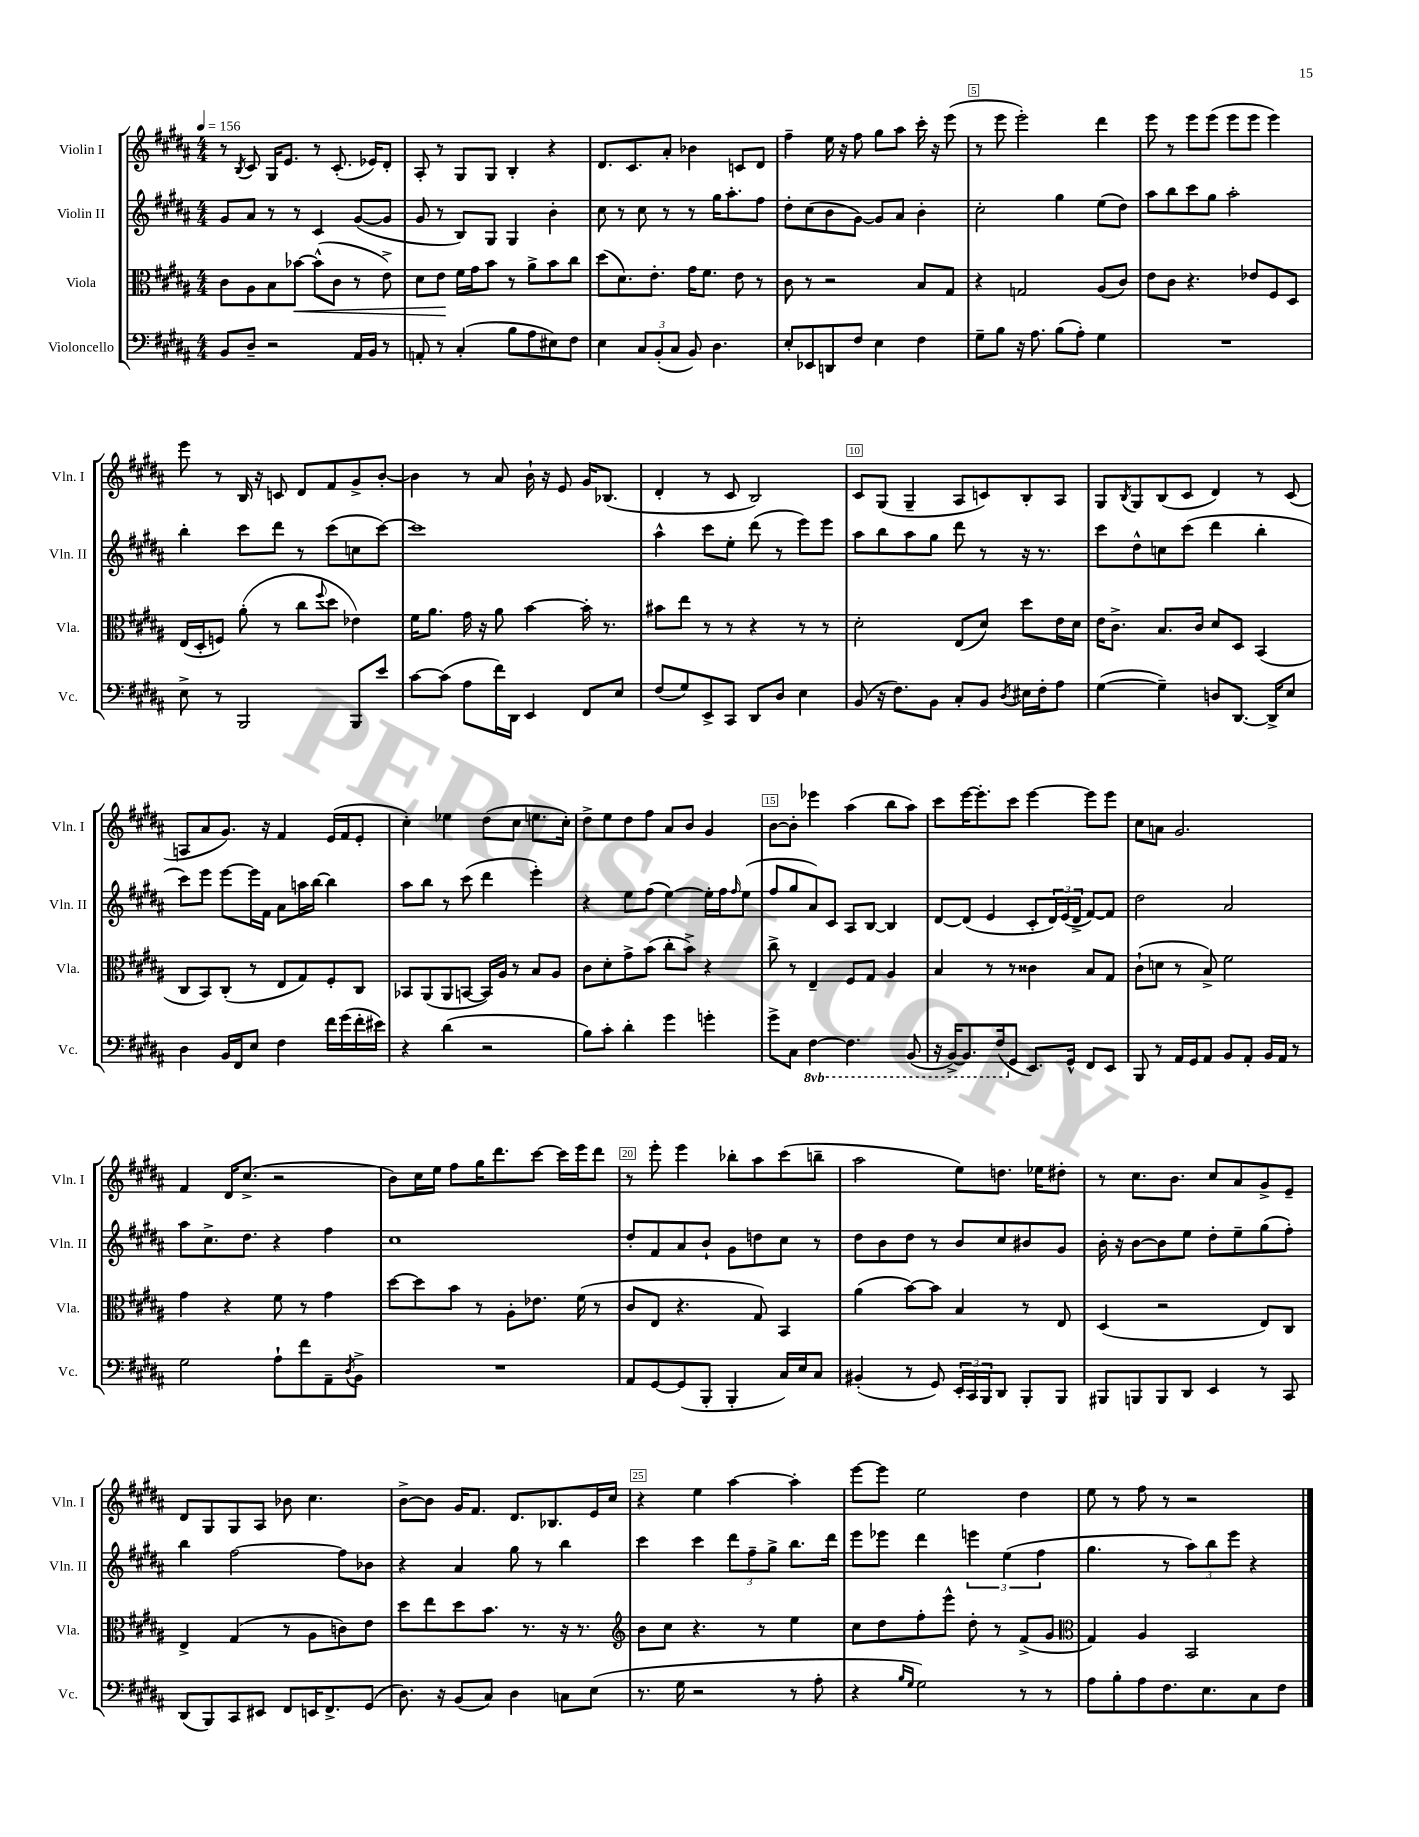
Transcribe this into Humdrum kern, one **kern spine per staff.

**kern	**kern	**dynam	**kern	**kern
*part4	*part3	*part3	*part2	*part1
*staff4	*staff3	*staff3	*staff2	*staff1
*I"Violoncello	*I"Viola	*	*I"Violin II	*I"Violin I
*I'Vc.	*I'Vla.	*	*I'Vln. II	*I'Vln. I
*clefF4	*clefC3	*	*clefG2	*clefG2
*k[f#c#g#d#a#]	*k[f#c#g#d#a#]	*	*k[f#c#g#d#a#]	*k[f#c#g#d#a#]
*M4/4	*M4/4	*	*M4/4	*M4/4
*MM156	*MM156	*	*MM156	*MM156
=1	=1	=1	=1	=1
8BB/L	8c#\L	.	8g#/L	8r
.	.	.	.	8qB/
8D#~/J	8A#\	.	8a#/J	8c#/
2r	8B\	.	8r	16G#/KL
.	.	.	.	8.e/J
!	!	!LO:HP:b	!	!
.	[8b-X\J	<	8r	.
.	(8b-^^\L]	.	4c#/	8r
.	8c#\J	.	.	(8.c#'/
16AA#/LL	8r	.	([8g#/L	.
16BB/JJ	.	.	.	16e-X/KL)
8r	8e^\)	.	8g#/J]	8d#'/J
=2	=2	=2	=2	=2
8AAn'/	8d#\L	.	8g#/	8A#'/
8r	8e\J	.	8r	8r
(4C#'/	16f#\LL	[	8B/L)	8G#/L
.	16g#\J	.	.	.
.	8b\J	.	8G#/J	8G#/J
8B\L	8r	.	4G#/	4B'/
8A#\	8a#^\L	.	.	.
8E#X\)	8b\	.	4b'\	4r
8F#\J	8cc#\J	.	.	.
=3	=3	=3	=3	=3
4E\	(8dd#\L	.	8cc#\	8.d#/L
.	8.d#\)	.	8r	.
.	.	.	.	8.c#/
12C#/L	.	.	8cc#\	.
.	8.e'\J	.	.	.
(12BB'/	.	.	.	.
.	.	.	8r	8a#'/J
12C#/J	.	.	.	.
8BB/)	16g#\KL	.	8r	4b-X\
.	8.f#\J	.	.	.
4.D#\	.	.	16gg#\KL	.
.	.	.	8.aa#'\	.
.	8e\	.	.	8cn/L
.	8r	.	8ff#\J	8d#/J
=4	=4	=4	=4	=4
8E'/L	8c#\	.	8dd#'\L	4ff#~\
8EE-X/	8r	.	(8cc#\	.
8DDn/	2r	.	8b\	16ee\
.	.	.	.	16r
8F#/J	.	.	[8g#\J)	8ff#\
4E\	.	.	8g#/L]	8gg#\L
.	.	.	8a#/J	8aa#\J
4F#\	8B/L	.	4b'\	16ccc#'\
.	.	.	.	16r
.	8G#/J	.	.	(8eee\
=5	=5	=5	=5	=5
8G#~\L	4r	.	2cc#'\	8r
8B\J	.	.	.	8eee\
16r	2Gn/	.	.	2eee'\)
8.A#\	.	.	.	.
(8B\L	.	.	4gg#\	.
8A#'\J)	.	.	.	.
4G#\	(8A#/L	.	(8ee\L	4ddd#\
.	8c#/J)	.	8dd#\J)	.
=6	=6	=6	=6	=6
1r	8e\L	.	8aa#\L	8eee\
.	8c#\J	.	8bb\	8r
.	4.r	.	8ccc#\	8eee\L
.	.	.	8gg#\J	(8eee\J
.	.	.	2aa#'\	8eee\L
.	8e-X/L	.	.	8eee\J
.	8F#/	.	.	4eee\)
.	8D#/J	.	.	.
!!LO:LB:g=z
=7	=7	=7	=7	=7
8E^\	(16E/LL	.	4bb'\	8eee\
.	16D#'/J	.	.	.
8r	8Fn/J)	.	.	8r
2BBB/	(8a#'\	.	8ccc#\L	16B/
.	.	.	.	16r
.	8r	.	8ddd#\J	8cn/
.	8cc#\L	.	8r	8d#/L
.	8qqff#/	.	.	.
.	8dd#\J	.	(8ccc#\L	8f#/
8BBB/L	4e-X\)	.	8ccn\	8g#^/
8e/J	.	.	[8ccc#\J)	[8b'/J
=8	=8	=8	=8	=8
[8c#\L	16f#\KL	.	1ccc#]	4b\]
.	8.a#\J	.	.	.
(8c#\J]	.	.	.	.
8A#\L	16g#\	.	.	8r
.	16r	.	.	.
16f#\L)	8a#\	.	.	8a#/
16DD#\JJ	.	.	.	.
4EE/	[4b\	.	.	16b`\
.	.	.	.	16r
.	.	.	.	8e/
8FF#/L	16b'\]	.	.	16g#/KL
.	8.r	.	.	(8.B-X/J
8E/J	.	.	.	.
=9	=9	=9	=9	=9
(8F#/L	8b#X\L	.	4aa#^^\	4d#'/
8G#/)	8ee\J	.	.	.
8EE^/	8r	.	8ccc#\L	8r
8CC#/J	8r	.	8ee'\J	8c#/
8DD#/L	4r	.	(8ddd#\	2B/)
8D#/J	.	.	8r	.
4E\	8r	.	8eee\L)	.
.	8r	.	8eee\J	.
=10	=10	=10	=10	=10
(8BB/	2d#'\	.	8aa#\L	8c#/L
16r	.	.	8bb\	(8G#/J
8.F#\L)	.	.	.	.
.	.	.	8aa#\	4G#~/
8BB\J	.	.	8gg#\J	.
8C#'/L	(8E/L	.	8ddd#\	8A#/L
8BB/J	8d#/J)	.	8r	8cn/)
8qD#/	.	.	.	.
16E#X\LL	8dd#\L	.	16r	8B'/
16F#'\J	.	.	8.r	.
8A#\J	16e\L	.	.	8A#/J
.	16d#\JJ	.	.	.
=11	=11	=11	=11	=11
([4G#\	16e\KL	.	8ccc#\L	8G#/L
.	8.c#^\J	.	.	.
.	.	.	.	8qB/
.	.	.	8dd#^^\	8G#/
4G#~\])	8.B/L	.	8ccn\	(8B/
.	.	.	(8ccc#\J	8c#/J
.	16c#/Jk	.	.	.
8Dn/L	8d#/L	.	4ddd#\	4d#/)
[8.DD#/J	8D#/J	.	.	.
.	(4BB/	.	4bb'\	8r
16DD#^/KL]	.	.	.	.
8E/J	.	.	.	(8c#/
!!LO:LB:g=z
=12	=12	=12	=12	=12
4D#\	8C#/L	.	8ccc#\L)	8An/L
.	8BB/)	.	8eee\J	8a#/
16BB/LL	(8C#'/J	.	[8eee\L	8.g#/J)
16FF#/J	.	.	.	.
8E/J	8r	.	16eee\L]	.
.	.	.	16f#\JJ	16r
4F#\	8E/L	.	8a#\L	4f#/
.	8G#/)	.	16aan\L	.
.	.	.	[16bb\JJ	.
16f#\LL	8F#'/	.	4bb\]	(16e/LL
(16g#\	.	.	.	16f#/J
16f#'\	8C#/J	.	.	8e'/J
16e#X\JJ)	.	.	.	.
=13	=13	=13	=13	=13
4r	8BB-X/L	.	8aa#\L	4cc#'\)
.	(8AA#/	.	8bb\J	.
(4d#\	8AA#/	.	8r	4ee-X\
.	[8BBn/J	.	(8ccc#\	.
2r	16BB/LL])	.	4ddd#\	(8dd#\L
.	16A#/JJ	.	.	.
.	8r	.	.	8cc#\J
.	8B/L	.	4eee'\)	8.een\L
.	8A#/J	.	.	.
.	.	.	.	16cc#'\Jk)
=14	=14	=14	=14	=14
8B\L)	8c#\L	.	4r	8dd#^\L
8c#'\J	8d#'\	.	.	8ee\
4d#'\	8g#^\	.	8ee\L	8dd#\
.	(8b\J	.	(8ff#\J	8ff#\J
4g#\	8cc#'\L	.	[4ee\)	8a#/L
.	8b^\J)	.	.	8b/J
4gn'\	4r	.	16ee'\LL]	4g#/
.	.	.	16ff#\J	.
.	.	.	16qqff#/	.
.	.	.	(8ee\J	.
=15	=15	=15	=15	=15
8g#^\L	8cc#^\	.	8ff#/L	[8b\L
8C#\J	8r	.	8gg#/	8b'\J]
*8ba	*	*	*	*
[4FF#\	4E~/	.	8a#/)	4eee-X\
.	.	.	8c#/J	.
4.FF#\]	8F#/L	.	8A#/L	(4aa#\
.	8G#/J	.	[8B/J	.
.	4A#/	.	4B/]	8bb\L
(8BBB/	.	.	.	8aa#\J)
=16	=16	=16	=16	=16
16r	4B/	.	[8d#/L	8ccc#\L
[16BBB^/KL)	.	.	.	.
8.BBB/]	.	.	(8d#/J]	[16eee\K
.	.	.	.	8.eee'\]
.	8r	.	4e/	.
(16FF#/k	.	.	.	.
*X8ba	*	*	*	*
8GG#/J	8r	.	.	8ccc#\J
8.EE/L)	4c##X\	.	8c#'/L	[4eee\
.	.	.	24d#/L)	.
.	.	.	(24e/	.
16GG#^^/Jk	.	.	.	.
.	.	.	24d#^/JJ	.
8FF#/L	8B/L	.	[8f#/L)	8eee\L]
8EE/J	8G#/J	.	8f#/J]	8eee\J
=17	=17	=17	=17	=17
8BBB/	(8c#`\L	.	2dd#\	8cc#\L
8r	8dn\J	.	.	8an\J
16AA#/LL	8r	.	.	2.g#/
16GG#/J	.	.	.	.
8AA#/J	8B^/)	.	.	.
8BB/L	2f#\	.	2a#/	.
8AA#'/J	.	.	.	.
16BB/LL	.	.	.	.
16AA#/JJ	.	.	.	.
8r	.	.	.	.
!!LO:LB:g=z
=18	=18	=18	=18	=18
2G#\	4g#\	.	8aa#\L	4f#/
.	.	.	8.cc#^\	.
.	4r	.	.	16d#/KL
.	.	.	8.dd#\J	(8.cc#^/J
8A#`\L	8f#\	.	4r	2r
8f#\	8r	.	.	.
8AA#~\	4g#\	.	4ff#\	.
8qD#/	.	.	.	.
8BB^\J	.	.	.	.
=19	=19	=19	=19	=19
1r	[8dd#\L	.	1cc#	8b\L)
.	8dd#\]	.	.	16cc#\L
.	.	.	.	16ee\JJ
.	8b\J	.	.	8ff#\L
.	8r	.	.	16gg#\K
.	.	.	.	8.ddd#\
.	8A#'\L	.	.	.
.	8.e-X\J	.	.	[8ccc#\J
.	.	.	.	16ccc#\LL]
.	(16f#\	.	.	16eee\J
.	8r	.	.	8ddd#\J
=20	=20	=20	=20	=20
8AA#/L	8c#/L	.	8dd#'/L	8r
[8GG#/	8E/J	.	8f#/	8eee'\
(8GG#/]	4.r	.	8a#/	4eee\
8BBB'/J	.	.	8b`/J	.
4BBB'/	.	.	8g#\L	8bb-X'\L
.	8G#/)	.	8ddn\	8aa#\
16C#/LL)	4BB/	.	8cc#\J	(8ccc#\
16E/J	.	.	.	.
8C#/J	.	.	8r	8bbn~\J
=21	=21	=21	=21	=21
(4BB#X'/	(4a#\	.	8dd#\L	2aa#\
.	.	.	8b\	.
8r	[8b\L)	.	8dd#\J	.
8GG#/)	8b\J]	.	8r	.
24EE'/LL	4B/	.	8b/L	8ee\L)
24CC#/	.	.	.	.
24BBB/J	.	.	.	.
8DD#/J	.	.	8cc#/	8.ddn\J
8BBB'/L	8r	.	8b#X/	.
.	.	.	.	16ee-X\KL
8BBB/J	8E/	.	8g#/J	8dd#X'\J
=22	=22	=22	=22	=22
8BBB#X/L	(4D#/	.	16b'\	8r
.	.	.	16r	.
8BBBn/	.	.	[8b\L	8.cc#\L
8BBB/	2r	.	8b\]	.
.	.	.	.	8.b\J
8DD#/J	.	.	8ee\J	.
4EE/	.	.	8dd#'\L	8cc#/L
.	.	.	8ee~\	8a#/
8r	8E/L)	.	(8gg#\	8g#^/
8CC#/	8C#/J	.	8ff#'\J)	8e~/J
!!LO:LB:g=z
=23	=23	=23	=23	=23
(8DD#/L	4E^/	.	4bb\	8d#/L
8BBB/)	.	.	.	8G#/
8CC#/	(4G#/	.	[2ff#\	8G#/
8EE#X/J	.	.	.	8A#/J
8FF#/L	8r	.	.	8b-X\
16EEn/K	8A#\L	.	.	4.cc#\
8.FF#^/	.	.	.	.
.	8cn\)	.	8ff#\L]	.
(8GG#/J	8e\J	.	8b-X\J	.
=24	=24	=24	=24	=24
8.D#\)	8dd#\L	.	4r	[8b^\L
.	8ee\	.	.	8b\J]
16r	.	.	.	.
(8BB/L	8dd#\	.	4a#/	16g#/KL
.	.	.	.	8.f#/J
8C#/J)	8.b\J	.	.	.
4D#\	.	.	8gg#\	8.d#/L
.	8.r	.	.	.
.	.	.	8r	.
.	.	.	.	8.B-X/
8Cn\L	16r	.	4bb\	.
.	8.r	.	.	.
(8E\J	.	.	.	16e/L
.	.	.	.	16cc#/JJ
=25	=25	=25	=25	=25
*	*clefG2	*	*	*
8.r	8b\L	.	4ccc#\	4r
.	8cc#\J	.	.	.
16G#\	.	.	.	.
2r	4.r	.	4ccc#\	4ee\
.	.	.	12ddd#\L	[4aa#\
.	.	.	12ff#~\	.
.	8r	.	.	.
.	.	.	12gg#^\J	.
8r	4ee\	.	8.bb\L	4aa#'\]
8A#'\	.	.	.	.
.	.	.	16ddd#\Jk	.
=26	=26	=26	=26	=26
4r	8cc#\L	.	8eee\L	[8eee\L
.	8dd#\	.	8eee-X\J	8eee\J]
16qqB/LL	.	.	.	.
16qqG#/JJ	.	.	.	.
2G#\)	8ff#'\	.	4ddd#\	2ee\
.	8eee^^\J	.	.	.
.	8dd#'\	.	6eeen\	.
.	8r	.	.	.
.	.	.	(6ee\	.
8r	(8f#^/L	.	.	4dd#\
.	.	.	6ff#\	.
8r	8g#/J	.	.	.
=27	=27	=27	=27	=27
*	*clefC3	*	*	*
8A#\L	4G#/)	.	4.gg#\	8ee\
8B'\	.	.	.	8r
8A#\	4A#/	.	.	8ff#\
8.F#\	.	.	8r	8r
.	2BB/	.	12aa#\L)	2r
8.E\	.	.	.	.
.	.	.	12bb\	.
.	.	.	12eee\J	.
8C#\	.	.	4r	.
8F#\J	.	.	.	.
==	==	==	==	==
*-	*-	*-	*-	*-
